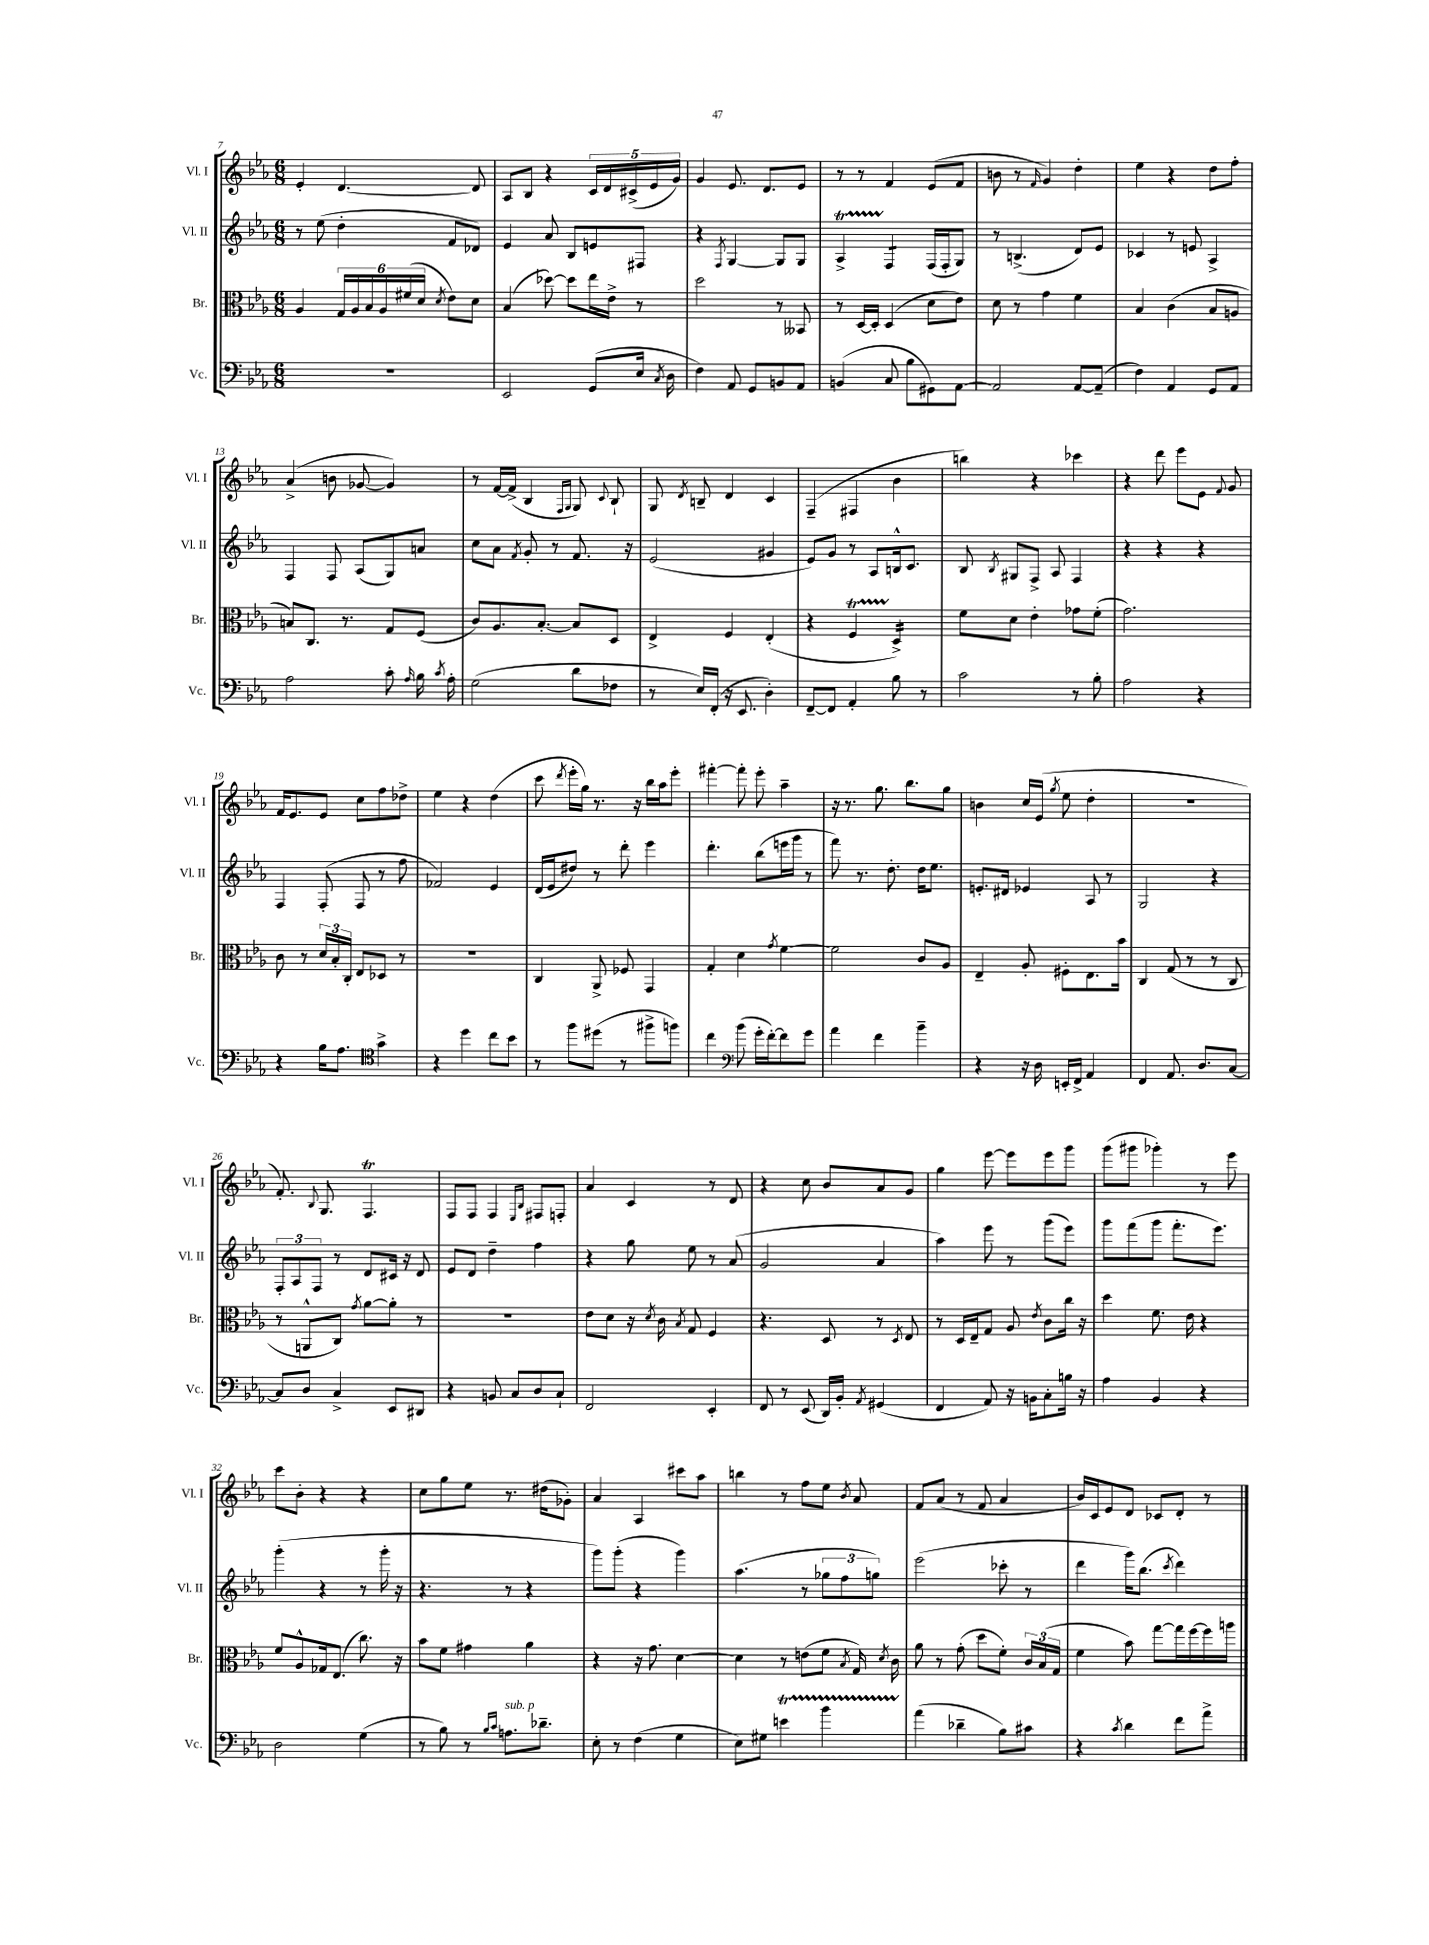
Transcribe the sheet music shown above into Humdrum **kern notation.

**kern	**kern	**kern	**kern
*staff4	*staff3	*staff2	*staff1
*clefF4	*clefC3	*clefG2	*clefG2
*k[b-e-a-]	*k[b-e-a-]	*k[b-e-a-]	*k[b-e-a-]
*M6/8	*M6/8	*M6/8	*M6/8
2.r	4A-	8r	4e-'
.	.	(8ee-	.
.	24G	4dd'	[4.d
.	24A-	.	.
.	24B-	.	.
.	24A-	.	.
.	(24f#	.	.
.	24d	.	.
.	8qd	.	.
.	8e-)	8f	.
.	8d	8d-)	8d]
=	=	=	=
2EE-	(4B-	4e-	8A-
.	.	.	8B-
.	[8dd-)	8a-	4r
.	8dd-]	8B-	.
(8GG	16ee-	8e	20c
.	.	.	20d
.	16e-^	.	.
.	.	.	(20c#^
16E-	8r	8F#	.
.	.	.	20e-
8qC	.	.	.
16D	.	.	.
.	.	.	20g)
=	=	=	=
4F)	2dd	4r	4g
.	.	8qF	.
8AA-	.	[4G	8.e-
8GG	.	.	.
.	.	.	8.d
8BB	8r	8G]	.
8AA-	8BB--	8G	8e-
=	=	=	=
(4BB	8r	4A-^	8r
.	[16D	.	8r
.	16D']	.	.
8C	(4D	4F	4f
8B-	.	.	.
8GG#)	8d	(16F	(8e-
.	.	16F'	.
[8AA-	8e-)	8G)	8f
=	=	=	=
2AA-]	8d	8r	8b
.	8r	(4.B^	8r
.	.	.	16qqf
.	4g	.	4g)
[8AA-	4f	8d)	4dd'
(8AA-~]	.	8e-	.
=	=	=	=
4F)	4B-	4c-	4ee-
4AA-	(4c	8r	4r
.	.	8e	.
8GG	8B-	4A-^	8dd
8AA-	8A	.	8ff'
=	=	=	=
2A-	8B)	4F	(4a-^
.	8.C	.	.
.	.	8F	8b
.	8.r	.	.
.	.	(8A-	[8g-
8c'	8G	8G)	4g-])
16qqA-	.	.	.
16B-	(8F	8a	.
8qc	.	.	.
16A-'	.	.	.
=	=	=	=
(2G	8c)	8cc	8r
.	8.A-	8a-	[16f
.	.	.	(16f^]
.	.	8qf	.
.	.	8g'	4B-
.	[8.B-'	.	.
.	.	8r	.
.	.	.	16qqF
.	.	.	16qqG
8d	8B-]	8.f	8G)
.	.	.	8qqc
8F-	8D	.	8B-`
.	.	16r	.
=	=	=	=
8r	4E-^	(2e-	8G
.	.	.	8qd
16E-)	.	.	8B~
(16FF'	.	.	.
16r	4F	.	4d
8.EE-	.	.	.
4D')	(4E-'	4g#	4c
=	=	=	=
[8FF~	4r	8e-)	(4F~
8FF]	.	8g	.
4AA-'	4F	8r	4F#
.	.	8A-	.
8B-	4D^)	16B^^	4b-
.	.	8.c	.
8r	.	.	.
=	=	=	=
2c	8f	8B-	4bb)
.	.	8qB-	.
.	8d	8G#	.
.	4e-'	8F^	4r
.	.	8A-	.
8r	8g-	4F	4ccc-
8B-'	(8f'	.	.
=	=	=	=
2A-	2.g)	4r	4r
.	.	4r	8ddd
.	.	.	8eee-
4r	.	4r	8e-
.	.	.	8qqf
.	.	.	8g
=	=	=	=
4r	8c	4F	16f
.	.	.	8.e-
.	8r	.	.
16B-	24d	(8F'	8e-
.	24B-'	.	.
8.A-	.	.	.
.	24C'	.	.
.	8E-	8F	8cc
*clefC4	*	*	*
4g^	8D-	8r	8ff
.	8r	8ff	8dd-^
=	=	=	=
4r	2.r	2f-)	4ee-
4dd	.	.	4r
8cc	.	4e-	(4dd
8b-	.	.	.
=	=	=	=
8r	4C	(16d	8ccc
.	.	16e-	.
.	.	.	8qddd
8ff	.	8dd#)	16eee-'
.	.	.	16gg)
(8dd#	8AA-^	8r	8.r
8r	8F-	8ddd'	.
.	.	.	16r
8ff#^	4GG	4eee-	16bb-
.	.	.	16aa-
8ff)	.	.	8eee-'
=	=	=	=
4cc	4G'	4.ddd'	[4fff#'
*clefF4	*	*	*
(8b-	4d	.	8fff#']
16g'	.	(8bb-	8eee-'
[16f')	.	.	.
.	8qg	.	.
8f]	[4f	16eee	4aa-~
.	.	16ggg	.
8g	.	8r	.
=	=	=	=
4a-	2f]	8fff)	16r
.	.	.	8.r
.	.	8.r	.
4f	.	.	8.gg
.	.	8.dd'	.
.	.	.	8.bb-
4b-~	8c	16dd	.
.	.	8.ee-	.
.	8A-	.	8gg
=	=	=	=
4r	4E-~	8.e'	4b
.	.	16d#	.
16r	8A-'	4e-	16cc
16D	.	.	(16e-
.	.	.	8qgg
16EE'	8F#'	.	8ee-
16FF^	.	.	.
4AA-	8.E-	8A-	4dd'
.	.	8r	.
.	16b-	.	.
=	=	=	=
4FF	4C	2G	2.r
8.AA-	(8G	.	.
.	8r	.	.
8.D	.	.	.
.	8r	4r	.
[8C	8C	.	.
=	=	=	=
8C]	8r	12F'	8.f')
.	.	12A-	.
8D	8AA^^	.	.
.	.	12F	.
.	.	.	8qqB-
.	.	.	8.G
4C^	8C)	8r	.
.	8qg	.	.
.	[8a-	8d	4.F
8EE-	8a-']	16c#	.
.	.	16r	.
8DD#	8r	8d	.
=	=	=	=
4r	2.r	8e-	8F
.	.	8d	8F
8BB	.	4dd~	4F
8C	.	.	.
.	.	.	16qqE-
.	.	.	16qqB-
8D	.	4ff	8F#
8C`	.	.	8F'
=	=	=	=
2FF	8e-	4r	4a-
.	8d	.	.
.	16r	8gg	4c
.	8qd	.	.
.	16c	.	.
.	8qB-	.	.
.	8G	8ee-	.
4EE-'	4F	8r	8r
.	.	(8a-	8d
=	=	=	=
8FF	4.r	2g	4r
8r	.	.	.
(8EE-	.	.	8cc
16DD)	8D	.	8b-
16BB-'	.	.	.
8qAA-	.	.	.
(4GG#	8r	4a-	8a-
.	8qD	.	.
.	8E-	.	8g
=	=	=	=
4FF	8r	4aa-)	4gg
.	16D	.	.
.	16E-~	.	.
8AA-)	8G	8eee-	[8eee-
16r	8A-	8r	8eee-]
16BB	.	.	.
.	8qe-	.	.
8C'	8c	(8ggg	8eee-
16B	16cc	8eee-)	8ggg
16r	16r	.	.
=	=	=	=
4A-	4dd	8ggg	(8ggg
.	.	(8fff	8ggg#
4BB-	8.f	8ggg	4ggg-')
.	.	8.fff'	.
.	16e-	.	.
4r	4r	.	8r
.	.	8.eee-)	.
.	.	.	8eee-
=	=	=	=
2D	8f	(4ggg'	8ccc
.	8A-^^	.	8b-'
.	16G-	4r	4r
.	(8.E-	.	.
(4G	8.cc)	8r	4r
.	.	16ggg'	.
.	16r	16r	.
=	=	=	=
8r	8b-	4.r	8cc
8B-)	8f	.	8gg
8r	4g#	.	8ee-
16qqB-	.	.	.
16qqc	.	.	.
8.A	.	8r	8.r
.	4a-	4r	.
8.d-~	.	.	(16dd#
.	.	.	8g-')
=	=	=	=
8E-'	4r	8ggg)	4a-
8r	.	(8ggg'	.
(4F	16r	4r	4A-
.	8.g	.	.
4G	[4d	4ggg)	8ccc#
.	.	.	8aa-
=	=	=	=
8E-)	4d]	(4.aa-	4bb
8G#	.	.	.
4e	8r	.	8r
.	(8e	8r	8ff
4b-	8f	12gg-	8ee-
.	.	12ff	.
.	8qB-	.	8qb-
.	16G)	.	8a-
.	.	12gg)	.
.	8qd	.	.
.	16c	.	.
=	=	=	=
(4a-	8a-	(2eee-	8f
.	8r	.	(8a-
4d-~	(8g'	.	8r
.	8dd	.	8f
8B-)	8f')	8ccc-'	4a-
8c#	24c	8r	.
.	(24B-	.	.
.	24G	.	.
=	=	=	=
4r	4f	4ddd	16b-)
.	.	.	16c
.	.	.	8e-
8qc	.	.	.
4d	8b-)	16ggg)	8d
.	.	(8.bb-	.
.	[8gg	.	8c-
.	.	8qccc	.
8f	16gg]	4ddd)	8d'
.	[16ff	.	.
8a-^	16ff]	.	8r
.	16aa	.	.
==	==	==	==
*-	*-	*-	*-
